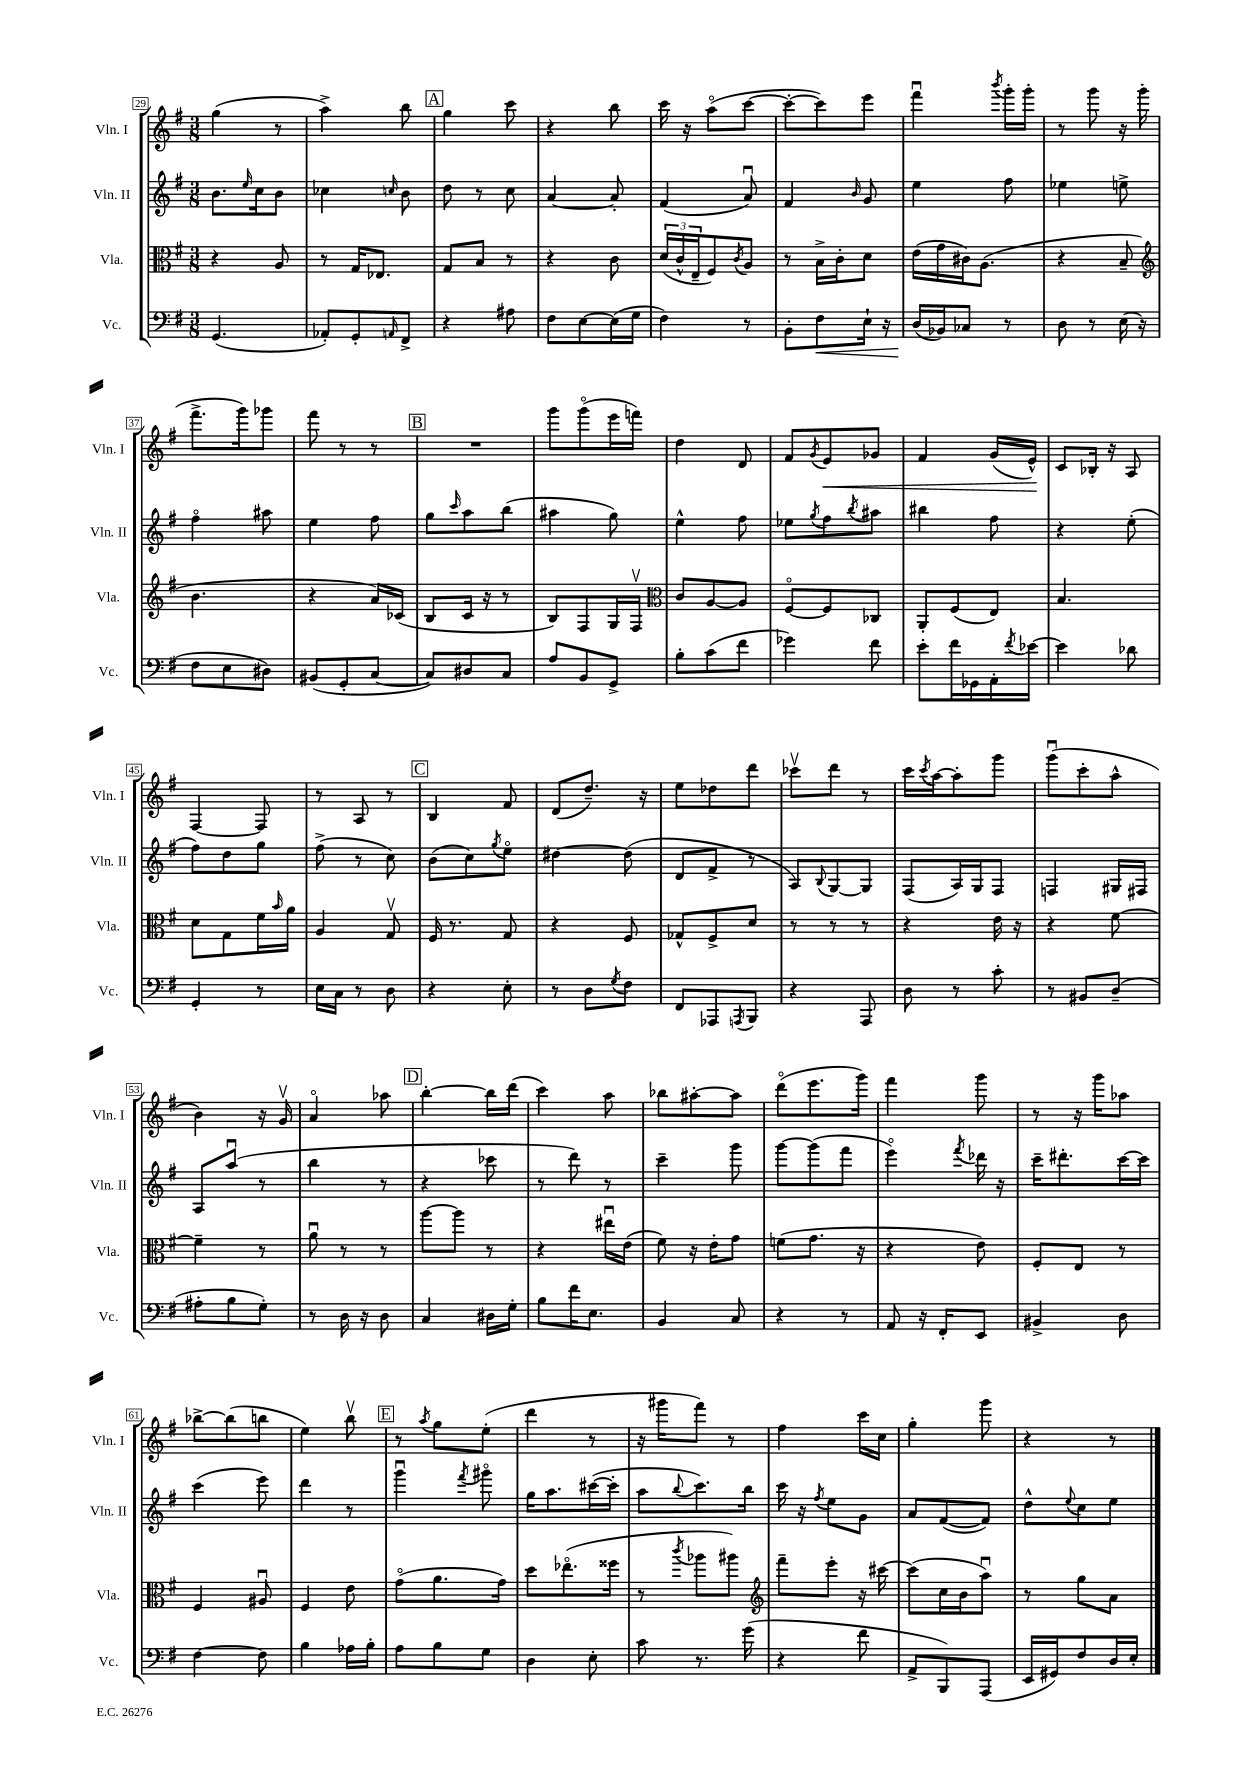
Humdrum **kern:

**kern	**kern	**kern	**kern
*staff4	*staff3	*staff2	*staff1
*clefF4	*clefC3	*clefG2	*clefG2
*k[f#]	*k[f#]	*k[f#]	*k[f#]
*M3/8	*M3/8	*M3/8	*M3/8
(4.GG	4r	8.b	(4gg
.	.	16qqee	.
.	.	16cc	.
.	8A	8b	8r
=	=	=	=
8AA-')	8r	4cc-	4aa^)
8GG'	16G	.	.
.	8.E-	.	.
16qqAA	.	16qqcc	.
8FF#^	.	8b	8bb
=	=	=	=
4r	8G	8dd	4gg
.	8B	8r	.
8A#	8r	8cc	8ccc
=	=	=	=
8F#	4r	[4a	4r
[8E	.	.	.
(16E]	8c	8a']	8bb
16G	.	.	.
=	=	=	=
4F#)	(24d	(4f#	16ccc
.	24c^^	.	.
.	.	.	16r
.	24E~	.	.
.	8F#)	.	(8aao
.	8qc	.	.
8r	8A	8au)	[8ccc
=	=	=	=
8BB'	8r	4f#	8ccc'_
8F#	16B^	.	8ccc])
.	16c'	.	.
.	.	16qqb	.
16E`	8d	8g	8eee
16r	.	.	.
=	=	=	=
(16D	(16e	4ee	4fff#u
16BB-)	16g	.	.
8C-	16c#)	.	.
.	(8.A	.	.
.	.	.	8qbbb
8r	.	8ff#	16ggg'
.	.	.	16ggg'
=	=	=	=
8D	4r	4ee-	8r
8r	.	.	8ggg
(16E	8B~	8ee^	16r
16r	.	.	(16ggg
=	=	=	=
*	*clefG2	*	*
8F#	4.b	4ff#o	8.fff#^
8E	.	.	.
.	.	.	16ggg)
8D#)	.	8aa#	8ggg-
=	=	=	=
(8BB#	4r	4ee	8fff#
8GG'	.	.	8r
[8C	16a)	8ff#	8r
.	(16c-	.	.
=	=	=	=
8C])	8B	8gg	4.r
.	.	16qqccc	.
8D#	16c	8aa	.
.	16r	.	.
8C	8r	(8bb	.
=	=	=	=
8A	8B)	4aa#	8ggg
8BB	8F#	.	(8gggo
8GG^	16G	8gg)	16eee
.	16F#v	.	16fff)
=	=	=	=
*	*clefC3	*	*
8B'	8c	4ee^^	4dd
(8c	[8A	.	.
8f#	8A]	8ff#	8d
=	=	=	=
4g-)	[8F#o	8ee-	8f#
.	.	8qgg	8qg
.	8F#]	8ff#	8e
.	.	8qbb	.
8f#	8C-	8aa#	8g-
=	=	=	=
8e'	8AA'	4bb#	4f#
16f#	(8F#	.	.
16GG-	.	.	.
16AA'	8E)	8ff#	(16g
8qf#	.	.	.
[16e-	.	.	16e^^)
=	=	=	=
4e-]	4.B	4r	8c
.	.	.	16B-'
.	.	.	16r
8d-	.	(8ee'	8A
=	=	=	=
4GG'	8d	8ff#)	[4F#
.	8G	8dd	.
8r	16f#	8gg	8F#]
.	16qqb	.	.
.	16a	.	.
=	=	=	=
16E	4A	(8ff#^	8r
16C	.	.	.
8r	.	8r	8A
8D	8Gv	8cc)	8r
=	=	=	=
4r	16F#	(8b	4B
.	8.r	.	.
.	.	8cc)	.
.	.	8qgg	.
8E'	8G	8eeo	8f#
=	=	=	=
8r	4r	[4dd#	(8d
8D	.	.	8.dd~)
8qG	.	.	.
8F#	8F#	(8dd#]	.
.	.	.	16r
=	=	=	=
8FF#	8G-^^	8d	8ee
8AAA-	8F#^	8f#^	8dd-
8qAAA	.	.	.
8BBB	8d	8r	8ddd
=	=	=	=
4r	8r	8A)	8ccc-v
.	.	8qqB	.
.	8r	[8G	8ddd
8AAA	8r	8G]	8r
=	=	=	=
8D	4r	(8F#	16ccc
.	.	.	8qccc
.	.	.	[16aa
8r	.	16A)	8aa']
.	.	16G	.
8c'	16e	8F#	8ggg
.	16r	.	.
=	=	=	=
8r	4r	4F	(8gggu
8BB#	.	.	8ccc'
(8D~	[8f#	16G#	8aa^^
.	.	16F#	.
=	=	=	=
8A#'	4f#~]	8A	4b)
8B	.	(8aau	.
8G')	8r	8r	16r
.	.	.	16gv
=	=	=	=
8r	8au	4bb	4ao
16D	8r	.	.
16r	.	.	.
8D	8r	8r	8aa-
=	=	=	=
4C	[8aa	4r	[4bb'
.	8aa]	.	.
16D#	8r	8ccc-	16bb]
16G'	.	.	(16ddd
=	=	=	=
8B	4r	8r	4ccc)
16f#	.	8ddd)	.
8.E	.	.	.
.	16ee#u	8r	8aa
.	(16e	.	.
=	=	=	=
4BB	8f#)	4ccc~	8bb-
.	16r	.	[8aa#'
.	16e'	.	.
8C	8g	8ggg	8aa#]
=	=	=	=
4r	(8f	[8ggg	(8dddo
.	8.g	(8ggg]	8.eee
8r	.	8fff#	.
.	16r	.	16ggg)
=	=	=	=
8AA	4r	4eeeo)	4fff#
16r	.	.	.
16FF#'	.	.	.
.	.	8qfff#	.
8EE	8e)	16ddd-	8ggg
.	.	16r	.
=	=	=	=
4BB#^	8F#'	16ccc~	8r
.	.	8.ddd#'	.
.	8E	.	16r
.	.	.	16ggg
8D	8r	[16ccc	8aa-
.	.	16ccc]	.
=	=	=	=
[4F#	4F#	(4ccc	[8bb-^
.	.	.	(8bb-]
8F#]	8A#u	8eee)	8bb
=	=	=	=
4B	4F#	4ddd	4ee)
16A-	8e	8r	8bbv
16B'	.	.	.
=	=	=	=
8A	(8go	4gggu	8r
.	.	.	8qaa
8B	8.a	.	8gg
.	.	8qfff#	.
8G	.	8ggg#o	(8ee'
.	16g)	.	.
=	=	=	=
4D	8dd	16gg	4ddd
.	.	8.aa	.
.	(8.ee-o	.	.
8E'	.	([16ccc#	8r
.	16ff##	16ccc#']	.
=	=	=	=
8c	8r	8aa	16r
.	.	.	16ggg#
.	8qccc	8qqbb	.
8.r	8aa-	8.ccc)	8fff#)
.	8aa#)	.	8r
(16g	.	16bb	.
=	=	=	=
*	*clefG2	*	*
4r	8fff#~	16ccc	4ff#
.	.	16r	.
.	.	8qff#	.
.	8eee'	8ee	.
8f#	16r	8g	16ccc
.	[16ccc#	.	16cc
=	=	=	=
8AA^	(8ccc#]	8a	4gg'
8BBB)	16cc	([8f#	.
.	16b	.	.
(8AAA	8aau)	8f#])	8ggg
=	=	=	=
16EE	8r	8dd^^	4r
16GG#)	.	.	.
.	.	8qqee	.
8F#	8gg	8cc	.
16D	8a	8ee	8r
16E'	.	.	.
==	==	==	==
*-	*-	*-	*-
